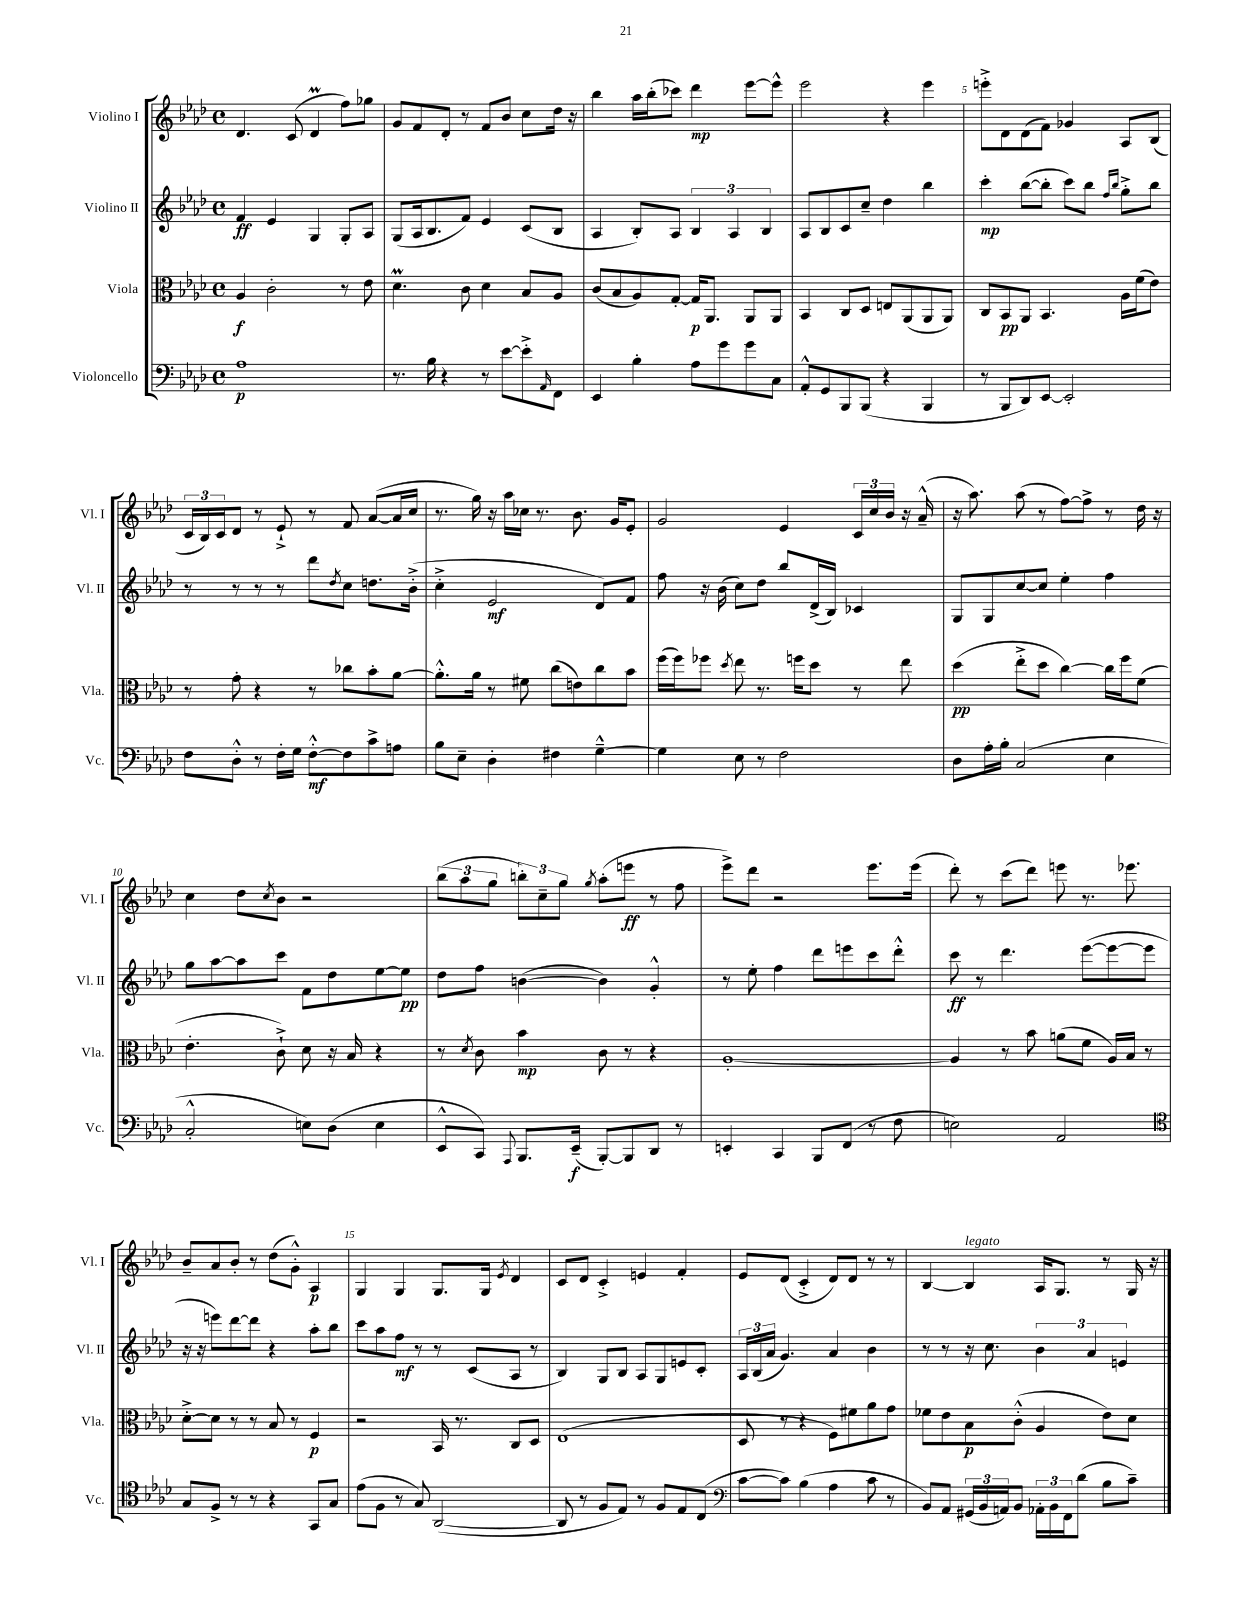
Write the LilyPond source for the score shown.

<<
\new StaffGroup <<
\new Staff = "s0" \with { instrumentName = "Violino I" shortInstrumentName = "Vl. I" } {
    \clef treble \key aes \major \defaultTimeSignature \time 4/4
    des'4. c'8( des'4\prall f''8) ges''8 |
    g'8 f'8 des'8-. r8 f'8 bes'8 c''8 des''16 r16 |
    bes''4 aes''16 bes''16-.( ces'''8) des'''4\mp ees'''8~ ees'''8-^ |
    ees'''2 r4 ees'''4 |
    e'''8-.-> des'8 des'8( f'8) ges'4 aes8 bes8( |
    \tuplet 3/2 { c'16 bes16) c'16 } des'8 r8 ees'8-!-> r8 f'8 aes'8~( aes'16 c''16 |
    r8. g''16) r16 aes''16 ces''16 r8. bes'8. g'16 ees'8-. |
    g'2 ees'4 \tuplet 3/2 { c'16 c''16 bes'16 } r16 aes'16---^( |
    r16 aes''8.) aes''8( r8 f''8~) f''8-> r8 des''16 r16 |
    c''4 des''8 \acciaccatura { c''8 } bes'8 r2 |
    \tuplet 3/2 { bes''8( aes''8 g''8 } \tuplet 3/2 { b''8-.) c''8-- g''8 } \acciaccatura { g''8 } aes''8-.( e'''8\ff r8 f''8 |
    ees'''8->) des'''8 r2 ees'''8. ees'''16( |
    des'''8-.) r8 c'''8( des'''8) e'''8 r8. ees'''8. |
    bes'8-- aes'8 bes'8-. r8 des''8( g'8-.-^) aes4\p |
    g4 g4 g8. g16 \acciaccatura { ees'8 } des'4 |
    c'8 des'8 c'4-.-> e'4 f'4-. |
    ees'8 des'8( c'4-.-> des'8) des'8 r8 r8 |
    bes4~ bes4^\markup { \italic "legato" } aes16 g8. r8 g16 r16 \bar "|." |
}
\new Staff = "s1" \with { instrumentName = "Violino II" shortInstrumentName = "Vl. II" } {
    \clef treble \key aes \major \defaultTimeSignature \time 4/4
    f'4\ff ees'4 g4 g8-. aes8 |
    g8( aes16 bes8. f'8) ees'4 c'8( bes8 |
    aes4 bes8-.) aes8 \tuplet 3/2 { bes4 aes4 bes4 } |
    aes8 bes8 c'8 c''8-- des''4 bes''4 |
    c'''4-.\mp bes''8~( bes''8-. c'''8) bes''8 \grace { f''16 bes''16 } g''8-.-> bes''8 |
    r8 r8 r8 r8 des'''8 \acciaccatura { des''8 } c''8 d''8. bes'16-.->( |
    c''4-.-> ees'2\mf des'8) f'8 |
    f''8 r16 bes'16( c''8) des''8 bes''8 des'16->( bes16) ces'4 |
    g8 g8 c''8~ c''8 ees''4-. f''4 |
    g''8 aes''8~ aes''8 c'''8 f'8 des''8 ees''8~ ees''8\pp |
    des''8 f''8 b'4~( b'4) g'4-.-^ |
    r8 ees''8-. f''4 des'''8 e'''8 c'''8 des'''8-.-^ |
    c'''8\ff r8 des'''4. ees'''8~( ees'''8~ ees'''8 |
    r16 r16 e'''8) des'''8~ des'''8 r4 aes''8-. bes''8 |
    c'''8 aes''8 f''8\mf r8 r8 c'8( aes8 r8 |
    bes4) g8 bes8 aes8 g8 e'8 c'8-. |
    \tuplet 3/2 { aes16 bes16( aes'16 } g'4.) aes'4 bes'4 |
    r8 r8 r16 c''8. \tuplet 3/2 { bes'4 aes'4 e'4 } \bar "|." |
}
\new Staff = "s2" \with { instrumentName = "Viola" shortInstrumentName = "Vla." } {
    \clef alto \key aes \major \defaultTimeSignature \time 4/4
    aes4\f c'2-. r8 ees'8 |
    des'4.\prall c'8 des'4 bes8 aes8 |
    c'8( bes8 aes8) g8~-. g16\p aes,8. aes,8 aes,8 |
    bes,4 c8 des8 e8 aes,8( aes,8 aes,8) |
    c8 bes,8\pp aes,8 bes,4. aes16 f'16( ees'8) |
    r8 g'8-. r4 r8 ces''8 bes'8-. aes'8~ |
    aes'8.-.-^ aes'16 r8 fis'8 c''8( e'8) c''8 bes'8 |
    f''16( f''16) fes''8 \acciaccatura { des''8 } ees''8 r8. f''16 des''8 r8 ees''8 |
    des''4\pp( ees''8-.-> des''8 c''4~) c''16 f''16 f'8( |
    ees'4.-. c'8-!->) des'8 r16 bes16 r4 |
    r8 \acciaccatura { des'8 } c'8 bes'4\mp c'8 r8 r4 |
    aes1~-. |
    aes4 r8 bes'8 a'8( f'8 aes16) bes16 r8 |
    des'8~-.-> des'8 r8 r8 bes8 r8 f4\p |
    r2 bes,16 r8. c8 des8 |
    ees1( |
    des8 r8 r4 f8) fis'8 aes'8 g'8 |
    fes'8 ees'8 bes8\p c'8-.-^( aes4 ees'8) des'8 \bar "|." |
}
\new Staff = "s3" \with { instrumentName = "Violoncello" shortInstrumentName = "Vc." } {
    \clef bass \key aes \major \defaultTimeSignature \time 4/4
    aes1\p |
    r8. bes16 r4 r8 ees'8~ ees'8-.-> \grace { aes,16 } f,8 |
    ees,4 bes4-. aes8 g'8 g'8 c8 |
    aes,8-.-^ g,8 bes,,8 bes,,8( r4 bes,,4 |
    r8 bes,,8 des,8) ees,8~ ees,2-. |
    f8 des8-.-^ r8 f16-. g16 f8~-.-^\mf f8 c'8-> a8 |
    bes8 ees8-- des4-. fis4 g4~---^ |
    g4 ees8 r8 f2 |
    des8 aes16-. bes16-. c2( ees4 |
    c2-.-^ e8) des8( e4 |
    ees,8-^ c,8) \appoggiatura { aes,,8 } bes,,8. ees,16--\f( bes,,8~-.) bes,,8 des,8 r8 |
    e,4-. c,4 bes,,8 f,8( r8 f8 |
    e2) aes,2 |
    \clef tenor g8 f8-> r8 r8 r4 g,8 g8 |
    ees'8( f8 r8 g8) aes,2~( |
    aes,8 r8 f8 ees8) r8 f8 ees8 c8( |
    \clef bass c'8~ c'8) bes4( aes4 c'8 r8 |
    bes,8) aes,8 \tuplet 3/2 { gis,16( bes,16 a,16) } bes,8 \tuplet 3/2 { aes,16-. bes,16 f,16 } des'8( bes8 c'8--) \bar "|." |
}
>>
>>
\layout { \context { \Score \override BarNumber.break-visibility = ##(#f #t #t) barNumberVisibility = #(every-nth-bar-number-visible 5) } }
